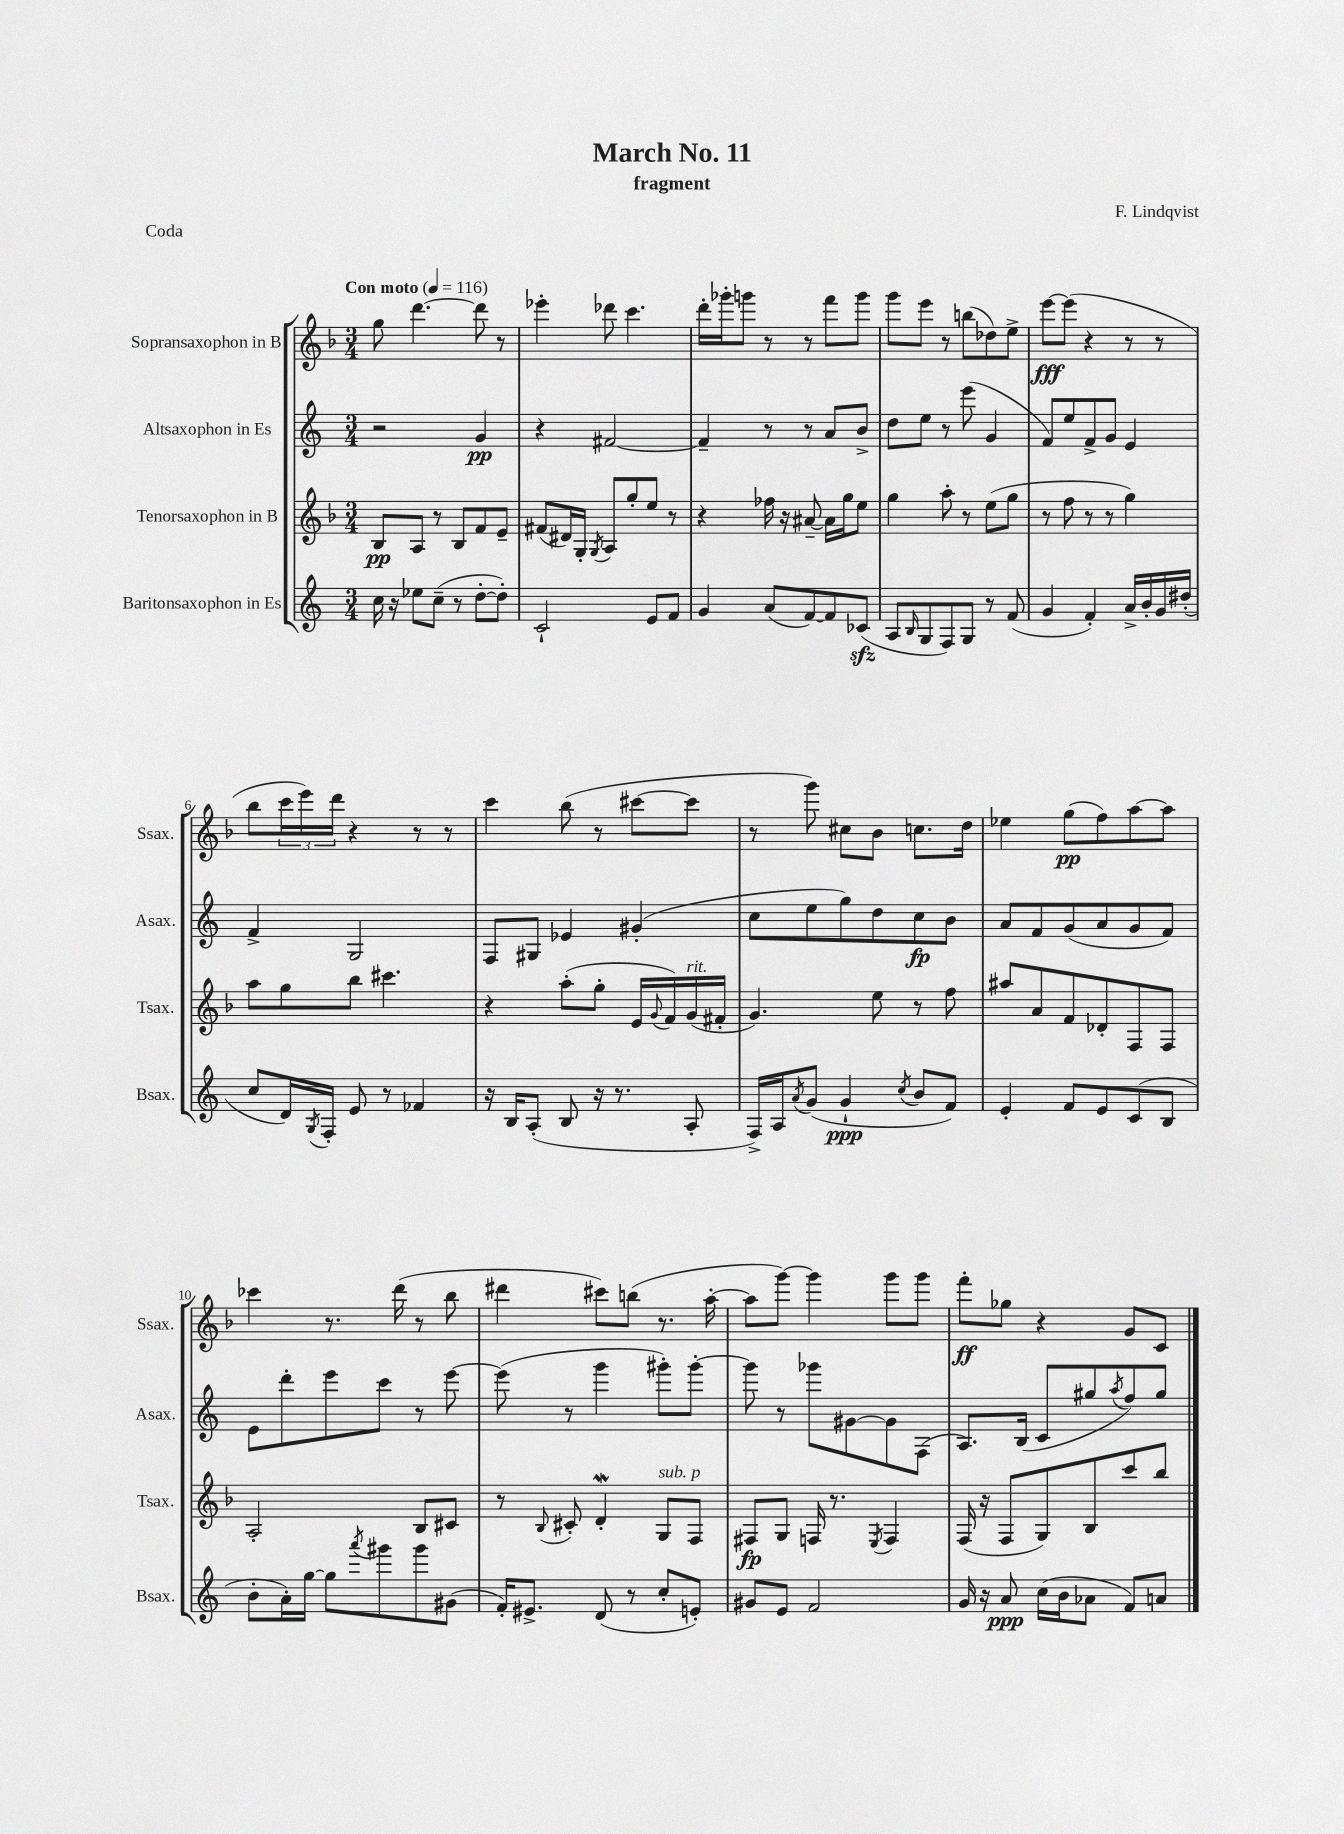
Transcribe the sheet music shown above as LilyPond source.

\header { title = "March No. 11" composer = "F. Lindqvist" subtitle = "fragment" piece = "Coda" }
<<
\new StaffGroup <<
\new Staff = "s0" \with { instrumentName = "Sopransaxophon in B" shortInstrumentName = "Ssax." } {
    \clef treble \key f \major \numericTimeSignature \time 3/4 \tempo "Con moto" 4 = 116
    g''8 d'''4.~ d'''8 r8 |
    ees'''4-. des'''8 c'''4. |
    d'''16-. ges'''16-. g'''8 r8 r8 f'''8 g'''8 |
    g'''8 e'''8 r8 b''8( des''8) e''8-> |
    e'''8~\fff e'''8( r4 r8 r8 |
    bes''8 \tuplet 3/2 { c'''16 e'''16) d'''16 } r4 r8 r8 |
    c'''4 bes''8( r8 cis'''8~ cis'''8 |
    r8 g'''8) cis''8 bes'8 c''8. d''16 |
    ees''4 g''8\pp( f''8) a''8~ a''8 |
    ces'''4 r8. d'''16( r8 bes''8 |
    dis'''4 cis'''8) b''8( r8. a''16~-. |
    a''8 g'''8~) g'''4 g'''8 g'''8 |
    f'''8-.\ff ges''8 r4 g'8 c'8 \bar "|." |
}
\new Staff = "s1" \with { instrumentName = "Altsaxophon in Es" shortInstrumentName = "Asax." } {
    \clef treble \key c \major \numericTimeSignature \time 3/4
    r2 g'4\pp |
    r4 fis'2~ |
    fis'4-- r8 r8 a'8 b'8-> |
    d''8 e''8 r8 e'''8( g'4 |
    f'8) e''8 f'8-> g'8 e'4 |
    f'4-> g2 |
    f8 gis8 ees'4 gis'4-.( |
    c''8 e''8 g''8) d''8 c''8\fp b'8 |
    a'8 f'8 g'8( a'8 g'8 f'8) |
    e'8 d'''8-. e'''8 c'''8 r8 e'''8~ |
    e'''8( r8 g'''4 gis'''8-.) gis'''8~-. |
    gis'''8 r8 ges'''8 gis'8~ gis'8 f8( |
    a8.) b16( c'8 gis''8 \acciaccatura { a''8 } f''8) gis''8 \bar "|." |
}
\new Staff = "s2" \with { instrumentName = "Tenorsaxophon in B" shortInstrumentName = "Tsax." } {
    \clef treble \key f \major \numericTimeSignature \time 3/4
    bes8\pp a8 r8 bes8 f'8 e'8-- |
    fis'8( dis'16) g16-. \acciaccatura { g8 } a8 g''8-. e''8 r8 |
    r4 fes''16 r16 ais'8~-- ais'16 g''16 e''8 |
    g''4 a''8-. r8 e''8( g''8 |
    r8 f''8 r8 r8 g''4) |
    a''8 g''8 bes''8 cis'''4. |
    r4 a''8-.( g''8-. e'16 \appoggiatura { g'8 } f'16) g'16^\markup { \italic "rit." }( fis'16-. |
    g'4.) e''8 r8 f''8 |
    ais''8 a'8 f'8 des'8-. f8 f8 |
    a2-. bes8 cis'8 |
    r8 \appoggiatura { bes8 } cis'8-. d'4-.\mordent g8^\markup { \italic "sub. p" } f8 |
    fis8\fp g8 f16 r8. \acciaccatura { e8 } f4 |
    f16( r16 f8 g8) bes8 c'''8 bes''8 \bar "|." |
}
\new Staff = "s3" \with { instrumentName = "Baritonsaxophon in Es" shortInstrumentName = "Bsax." } {
    \clef treble \key c \major \numericTimeSignature \time 3/4
    c''16 r16 ees''8 c''8--( r8 d''8~-. d''8-.) |
    c'2-! e'8 f'8 |
    g'4 a'8( f'8~) f'8 ces'8\sfz( |
    a8 \grace { b16 } g8 f8) g8 r8 f'8( |
    g'4 f'4-.) a'16-> b'16-. g'16 dis''16-.( |
    c''8 d'16) \acciaccatura { g8 } f16-. e'8 r8 fes'4 |
    r16 b16 a8-.( b8 r16 r8. a8-. |
    f16->) a16 \acciaccatura { a'8 } g'8( g'4-!\ppp \acciaccatura { c''8 } b'8 f'8) |
    e'4-. f'8 e'8 c'8( b8 |
    b'8-. a'16-.) g''16~ g''8 \acciaccatura { a'''8 } gis'''8 gis'''8 gis'8( |
    f'16-.) eis'8.-> d'8( r8 c''8-. e'8-.) |
    gis'8 e'8 f'2 |
    g'16 r16 a'8\ppp c''16( b'16 aes'8 f'8) a'8 \bar "|." |
}
>>
>>
